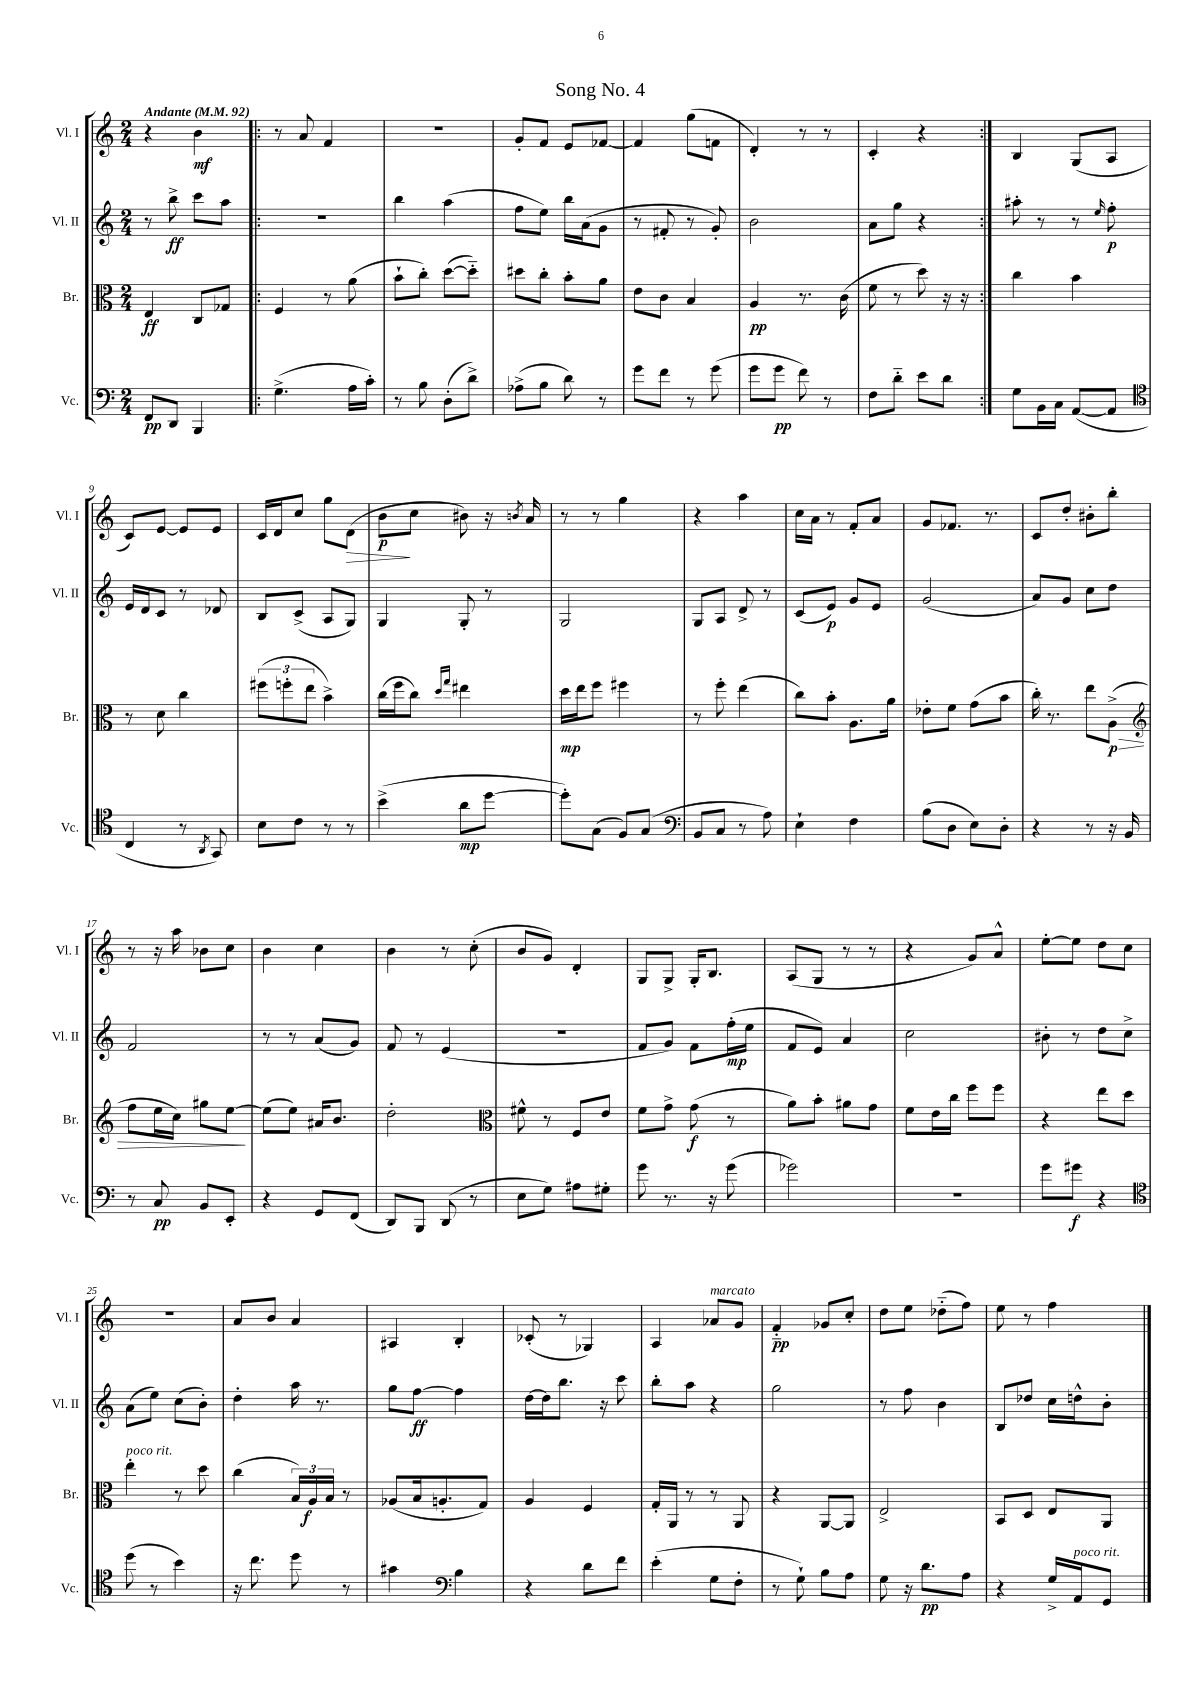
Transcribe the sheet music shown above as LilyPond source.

\header { title = "Song No. 4" }
<<
\new StaffGroup <<
\new Staff = "s0" \with { instrumentName = "Vl. I" shortInstrumentName = "Vl. I" } {
    \clef treble \key c \major \numericTimeSignature \time 2/4 \tempo "Andante" 4 = 92
    r4 b'4\mf |
    \repeat volta 2 { r8 a'8 f'4 |
    R2 |
    g'8-. f'8 e'8 fes'8~ |
    fes'4 g''8( f'8 |
    d'4-.) r8 r8 |
    c'4-. r4 | }
    b4 g8( a8 |
    c'8) e'8~ e'8 e'8 |
    c'16 d'16 c''8 g''8 d'8\>( |
    b'8\p\! c''8 bis'8) r16 \acciaccatura { b'8 } a'16 |
    r8 r8 g''4 |
    r4 a''4 |
    c''16 a'16 r8 f'8-. a'8 |
    g'8 fes'8. r8. |
    c'8 d''8-. bis'8-. b''8-. |
    r8 r16 a''16 bes'8 c''8 |
    b'4 c''4 |
    b'4 r8 c''8-.( |
    b'8 g'8) d'4-. |
    g8 g8-> g16-. b8. |
    a8( g8 r8 r8 |
    r4 g'8) a'8-^ |
    e''8~-. e''8 d''8 c''8 |
    r2 |
    a'8 b'8 a'4 |
    ais4 b4-. |
    ces'8-.( r8 ges4) |
    a4 aes'8^\markup { \italic "marcato" } g'8 |
    f'4-_\pp ges'8 c''8-. |
    d''8 e''8 des''8-_( f''8) |
    e''8 r8 f''4 \bar "|." |
}
\new Staff = "s1" \with { instrumentName = "Vl. II" shortInstrumentName = "Vl. II" } {
    \clef treble \key c \major \numericTimeSignature \time 2/4
    r8 b''8->\ff c'''8 a''8 |
    \repeat volta 2 { r2 |
    b''4 a''4( |
    f''8 e''8) b''16 a'16( g'8 |
    r8 fis'8-. r8 g'8-.) |
    b'2 |
    a'8 g''8 r4 | }
    ais''8-. r8 r8 \grace { e''16 } f''8-.\p |
    e'16 d'16 c'8 r8 des'8 |
    b8 c'8->( a8 g8) |
    g4 g8-. r8 |
    g2 |
    g8 a8 d'8-> r8 |
    c'8( e'8\p) g'8 e'8 |
    g'2( |
    a'8) g'8 c''8 d''8 |
    f'2 |
    r8 r8 a'8( g'8) |
    f'8 r8 e'4( |
    R2 |
    f'8 g'8) f'8 f''16-.\mp( e''16 |
    f'8 e'8) a'4 |
    c''2 |
    bis'8-. r8 d''8 c''8-> |
    a'8( e''8) c''8( b'8-.) |
    d''4-. a''16 r8. |
    g''8 f''8~\ff f''4 |
    d''16~ d''16 b''8. r16 c'''8 |
    b''8-. a''8 r4 |
    g''2 |
    r8 f''8 b'4 |
    b8 des''8 c''16 d''16-^ b'8-. \bar "|." |
}
\new Staff = "s2" \with { instrumentName = "Br." shortInstrumentName = "Br." } {
    \clef alto \key c \major \numericTimeSignature \time 2/4
    e4\ff c8 ges8 |
    \repeat volta 2 { f4 r8 a'8( |
    b'8-! c''8-.) d''8~( d''8-_) |
    dis''8 c''8-. b'8-. a'8 |
    e'8 c'8 b4 |
    a4\pp r8. c'16( |
    f'8 r8 d''8) r16 r16 | }
    c''4 b'4 |
    r8 d'8 c''4 |
    \tuplet 3/2 { fis''8( f''8-. e''8 } b'4->) |
    c''16( f''16 c''8) \grace { d''16 g''16 } eis''4 |
    d''16\mp e''16 f''8 fis''4 |
    r8 f''8-. e''4( |
    c''8) b'8-. a8. a'16 |
    ees'8-. f'8 g'8( b'8 |
    c''16-.) r8. e''8 a8->\p\>( |
    \clef treble f''8 e''16 c''16) gis''8 e''8~\! |
    e''8( e''8) ais'16 b'8. |
    d''2-. |
    \clef alto fis'8-^ r8 f8 e'8 |
    f'8 g'8-> g'8\f( r8 |
    a'8) b'8-. ais'8 g'8 |
    f'8 e'16 c''16 f''8 f''8 |
    r4 e''8 d''8 |
    e''4-.^\markup { \italic "poco rit." } r8 d''8 |
    c''4( \tuplet 3/2 { b16) a16\f b16 } r8 |
    aes8( b16 a8.-. g8) |
    a4 f4 |
    g16-. a,16 r8 r8 a,8 |
    r4 a,8~ a,8 |
    e2-> |
    b,8 d8 e8 a,8 \bar "|." |
}
\new Staff = "s3" \with { instrumentName = "Vc." shortInstrumentName = "Vc." } {
    \clef bass \key c \major \numericTimeSignature \time 2/4
    f,8\pp d,8 b,,4 |
    \repeat volta 2 { g4.->( a16 c'16-.) |
    r8 b8 d8-.( d'8->) |
    aes8->( b8 d'8) r8 |
    g'8 f'8 r8 g'8( |
    g'8 g'8\pp f'8) r8 |
    f8 d'8-_ e'8 d'8 | }
    g8 b,16 c16 a,8~( a,8 |
    \clef tenor c4 r8 \acciaccatura { a,8 } g,8) |
    b8 c'8 r8 r8 |
    b'4->( a'8\mp d''8~ |
    d''8-.) g8( f8) g8( |
    \clef bass b,8 c8 r8 a8) |
    e4-! f4 |
    b8( d8 e8) d8-. |
    r4 r8 r16 b,16 |
    r8 c8\pp b,8 e,8-. |
    r4 g,8 f,8( |
    d,8) b,,8 d,8( r8 |
    e8 g8) ais8 gis8-. |
    g'8 r8. r16 g'8( |
    ges'2) |
    R2 |
    g'8 gis'8\f r4 |
    \clef tenor d''8( r8 b'4) |
    r16 c''8. d''8 r8 |
    gis'4 \clef bass b4 |
    r4 d'8 f'8 |
    e'4-.( g8 f8-. |
    r8 g8-!) b8 a8 |
    g8 r16 d'8.\pp a8 |
    r4 g16-> a,16^\markup { \italic "poco rit." } g,8 \bar "|." |
}
>>
>>
